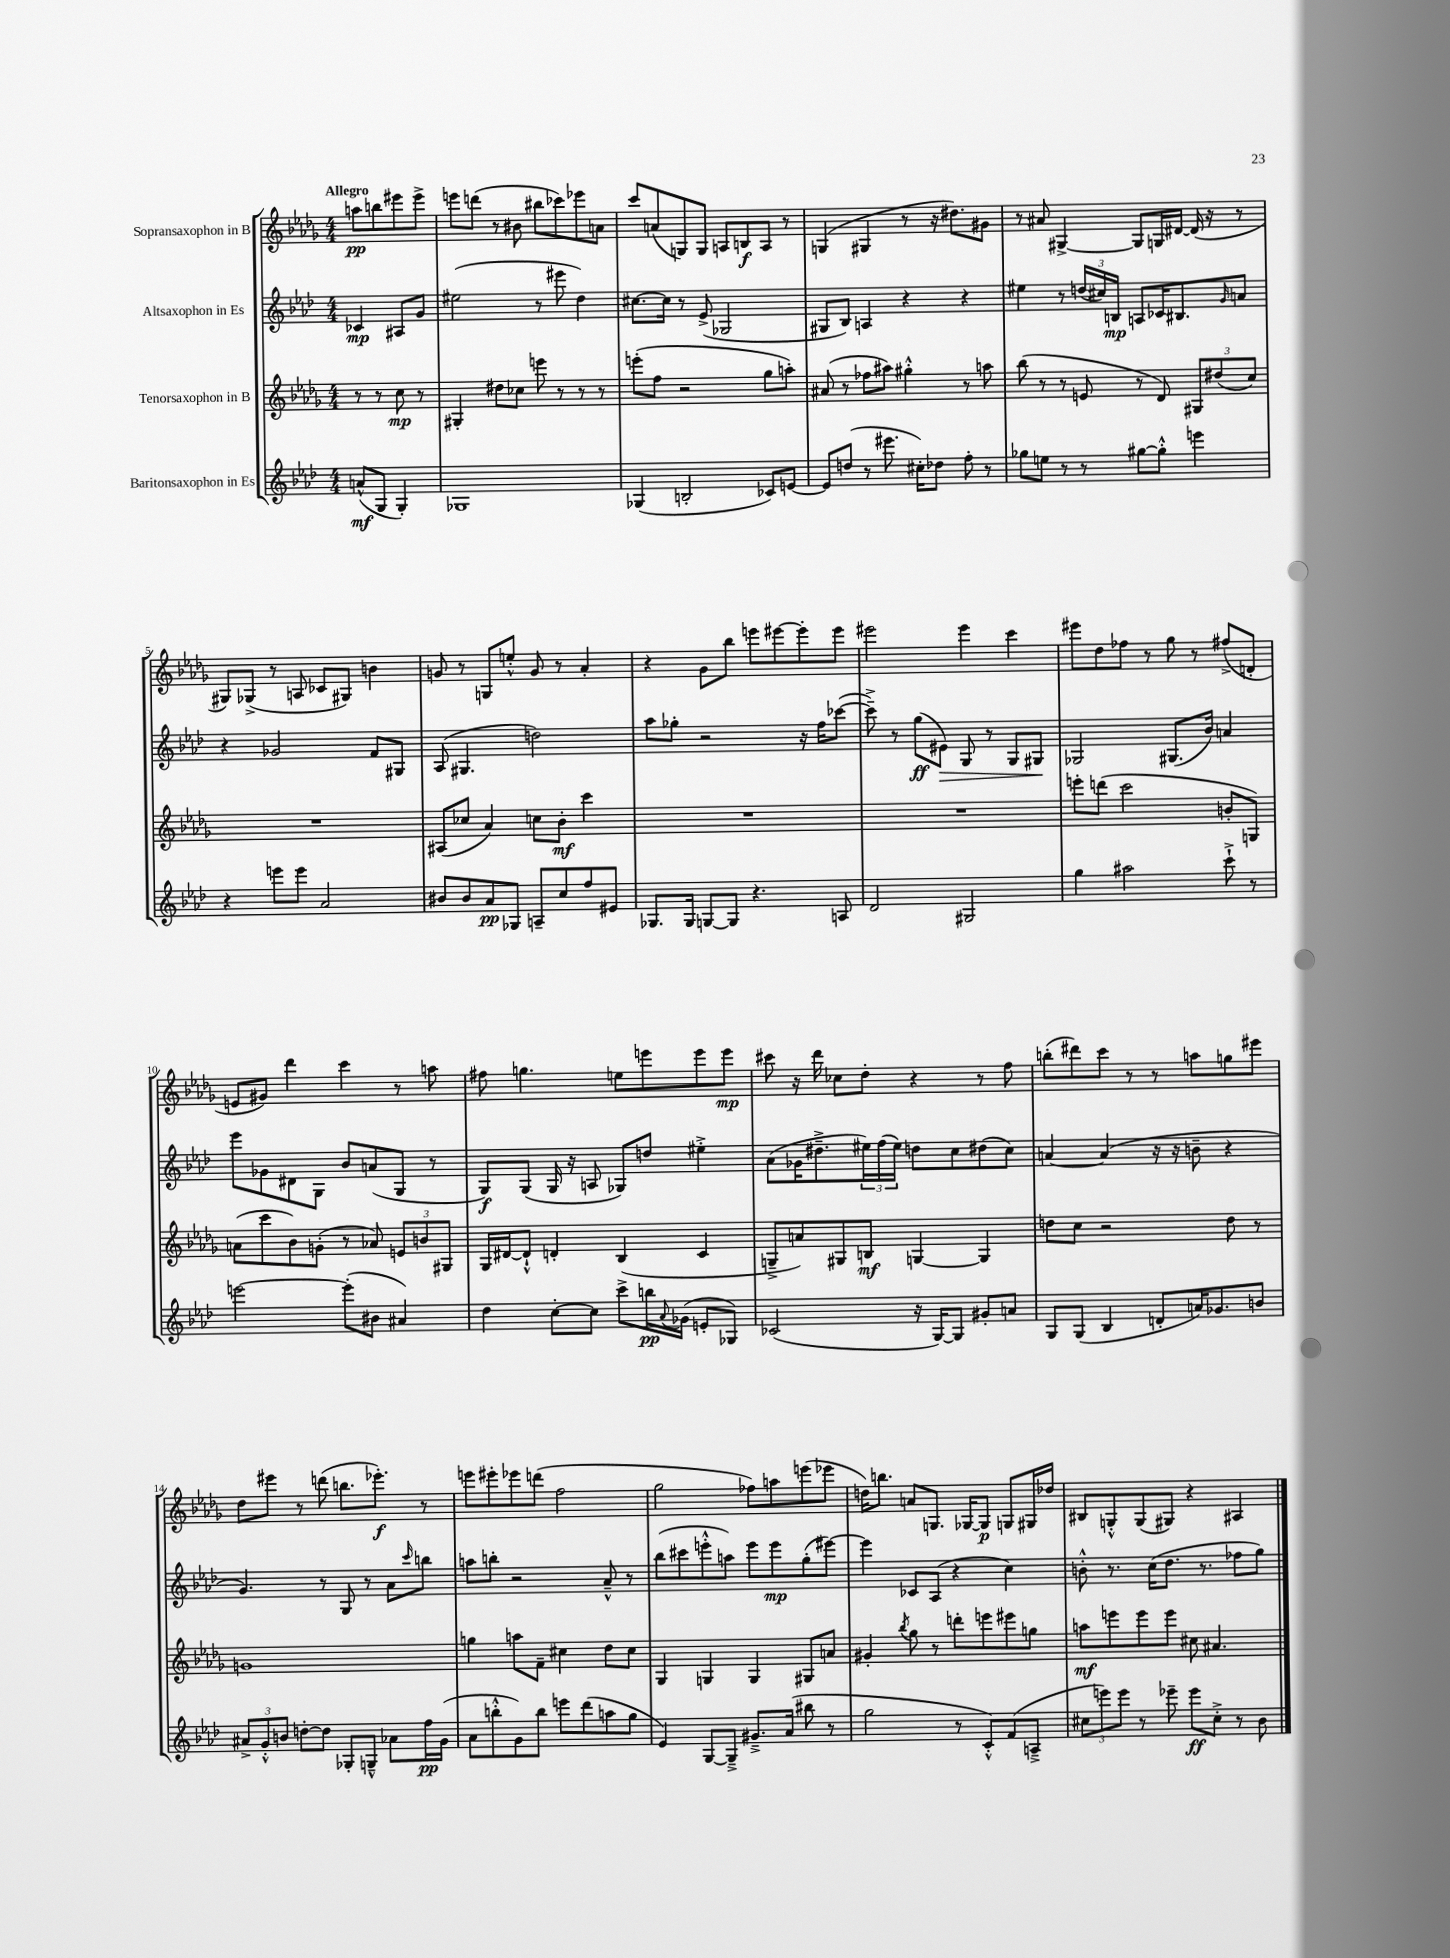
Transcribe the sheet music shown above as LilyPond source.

<<
\new StaffGroup <<
\new Staff = "s0" \with { instrumentName = "Sopransaxophon in B" } {
    \clef treble \key des \major \numericTimeSignature \time 4/4 \partial 2 \tempo "Allegro"
    a''8\pp b''8 eis'''8 eis'''8-> |
    e'''8 d'''8( r8 bis'8 bis''8 ces'''8) ees'''8 a'8 |
    c'''8 a'8( g8) g8 a8 b8\f a8 r8 |
    g4( gis4 r8 r16 dis''8.) gis'8 |
    r8 ais'8 gis4~-> gis8 g16 dis'16~ dis'16( r16 r8 |
    gis8) ges8->( r8 a8 ces'8 gis8) b'4 |
    g'8 r8 g8 e''8-.-^ g'8 r8 aes'4-. |
    r4 ges'8 bes''8 e'''8 eis'''8~ eis'''8-. eis'''8 |
    eis'''2 eis'''4 c'''4 |
    eis'''8 des''8 fes''8 r8 ges''8 r8 fis''8->( d'8-. |
    e'8 gis'8) des'''4 c'''4 r8 a''8 |
    fis''8 g''4. e''8 e'''8 e'''8 e'''8\mp |
    cis'''8 r16 des'''16 ces''8 des''8-. r4 r8 f''8 |
    b''8-.( dis'''8) c'''8 r8 r8 a''8 g''8 eis'''8 |
    des''8 eis'''8 r8 d'''8( b''8. ees'''8.-.\f) r8 |
    e'''8 eis'''8-. ees'''8 d'''8( f''2 |
    ges''2 fes''8) a''8 e'''8( ees'''8 |
    d''16) b''8. a'8 g8. ges16~ ges8\p g8 gis16 des''16 |
    bis8 g8-.-^ g8( gis8) r4 ais4 \bar "|." |
}
\new Staff = "s1" \with { instrumentName = "Altsaxophon in Es" } {
    \clef treble \key aes \major \numericTimeSignature \time 4/4 \partial 2
    ces'4\mp ais8 g'8 |
    eis''2( r8 eis'''8 des''4) |
    cis''8.~ cis''16 r8 ees'8->( ges2 |
    gis8 bes8) a4 r4 r4 |
    eis''4 r8 \tuplet 3/2 { d''16( cis''16) b16\mp } a8 ces'16 bis8. \grace { g'16 } a'8 |
    r4 ges'2 f'8 gis8 |
    aes8( gis4. d''2) |
    aes''8 ges''8-. r2 r16 f''16 ces'''8~( |
    ces'''8--->) r8 g''8\ff( eis'8\>) g8 r8 g8 gis8\! |
    ges2 gis8.( bes'16) a'4 |
    ees'''8 ges'8 dis'8 g8 bes'8 a'8( g8 r8 |
    g8\f) g8( g16 r16 a8 ges8) d''8 eis''4-.-> |
    aes'8( ges'16 dis''8.---> \tuplet 3/2 { eis''16) f''16( eis''16) } d''8 c''8 dis''8( c''8) |
    a'4~ a'4( r16 r16 b'8-- r4 |
    g'4.) r8 g8 r8 aes'8 \grace { c'''16 } b''8 |
    a''8 b''8-. r2 aes'8---^ r8 |
    bes''8( cis'''8 e'''8-.-^ a''8) e'''8 e'''8\mp g''8-.( eis'''8~) |
    eis'''4 ces'8 aes8( r4 c''4) |
    b'8-.-^ r8. c''16( des''8. r8. fes''8 g''8) \bar "|." |
}
\new Staff = "s2" \with { instrumentName = "Tenorsaxophon in B" } {
    \clef treble \key des \major \numericTimeSignature \time 4/4 \partial 2
    r8 r8 c''8\mp r8 |
    gis4-. dis''8 ces''8 e'''8 r8 r8 r8 |
    e'''8-.( f''8 r2 ges''8 a''8-.) |
    ais'8( r8 fes''8 ais''8) gis''4-.-^ r8 a''8 |
    bes''8( r8 r8 e'8 r8 des'8) \tuplet 3/2 { gis8 dis''8( c''8) } |
    R1 |
    ais8( ces''8 aes'4) c''8 bes'8-.\mf c'''4 |
    R1 |
    R1 |
    e'''8-. d'''8( c'''2 b'8-. g8) |
    a'8( c'''8 bes'8) g'8-.( r8 aes'8) \tuplet 3/2 { e'8 b'8 gis8 } |
    ges16 dis'16~ dis'8-!-^ d'4-. bes4( c'4 |
    g8---> a'8) gis8 b8\mf g4~ g4 |
    d''8 c''8 r2 d''8 r8 |
    g'1 |
    g''4 a''8 f'8-- cis''4 des''8 cis''8 |
    ges4 g4 g4 gis8 a'8 |
    gis'4-. \acciaccatura { bes''8 } ges''8 r8 d'''8-. e'''8 eis'''8 g''8 |
    a''8\mf e'''8 e'''8 e'''8 cis''8 ais'4. \bar "|." |
}
\new Staff = "s3" \with { instrumentName = "Baritonsaxophon in Es" } {
    \clef treble \key aes \major \numericTimeSignature \time 4/4 \partial 2
    a'8-^\mf( g8 g4-.) |
    ges1 |
    ges4( b2-. ces'8) e'8~ |
    e'8 d''8( r8 eis'''8. cis''16-.) des''8 f''8-. r8 |
    ges''8 e''8 r8 r8 gis''8~ gis''8-.-^ e'''4 |
    r4 e'''8 e'''8 aes'2 |
    bis'8 bis'8 aes'8\pp ges8 a8-- c''8 f''8 eis'8 |
    ges8. ges16 g8~ g8 r4. a8 |
    des'2 gis2 |
    g''4 ais''2 c'''8-!-> r8 |
    e'''2~ e'''8-.( bis'8 ais'4) |
    des''4 c''8~-. c''8 c'''8-> b''16\pp \appoggiatura { aes'8 } ges'16( e'8-. ges8) |
    ces'2( r16 g16~) g8 gis'8-. a'8 |
    g8 g8( bes4 d'8-. a'16) ges'8. b'8 |
    \tuplet 3/2 { ais'8-> g'8-.-^ b'8 } d''8~-. d''8 ges8-. g8---^ aes'8 f''16\pp g'16( |
    aes'8 b''8-.-^ g'8) b''8 e'''8 des'''8( a''8 g''8 |
    ees'4) g8~ g8---> gis'8.---> aes'16( bis''8 r8 |
    g''2 r8 c'8-.-^) f'8( a8---> |
    \tuplet 3/2 { cis''8 e'''8) e'''8 } r8 ees'''8-- ees'''8\ff cis''8-.-> r8 bes'8 \bar "|." |
}
>>
>>
